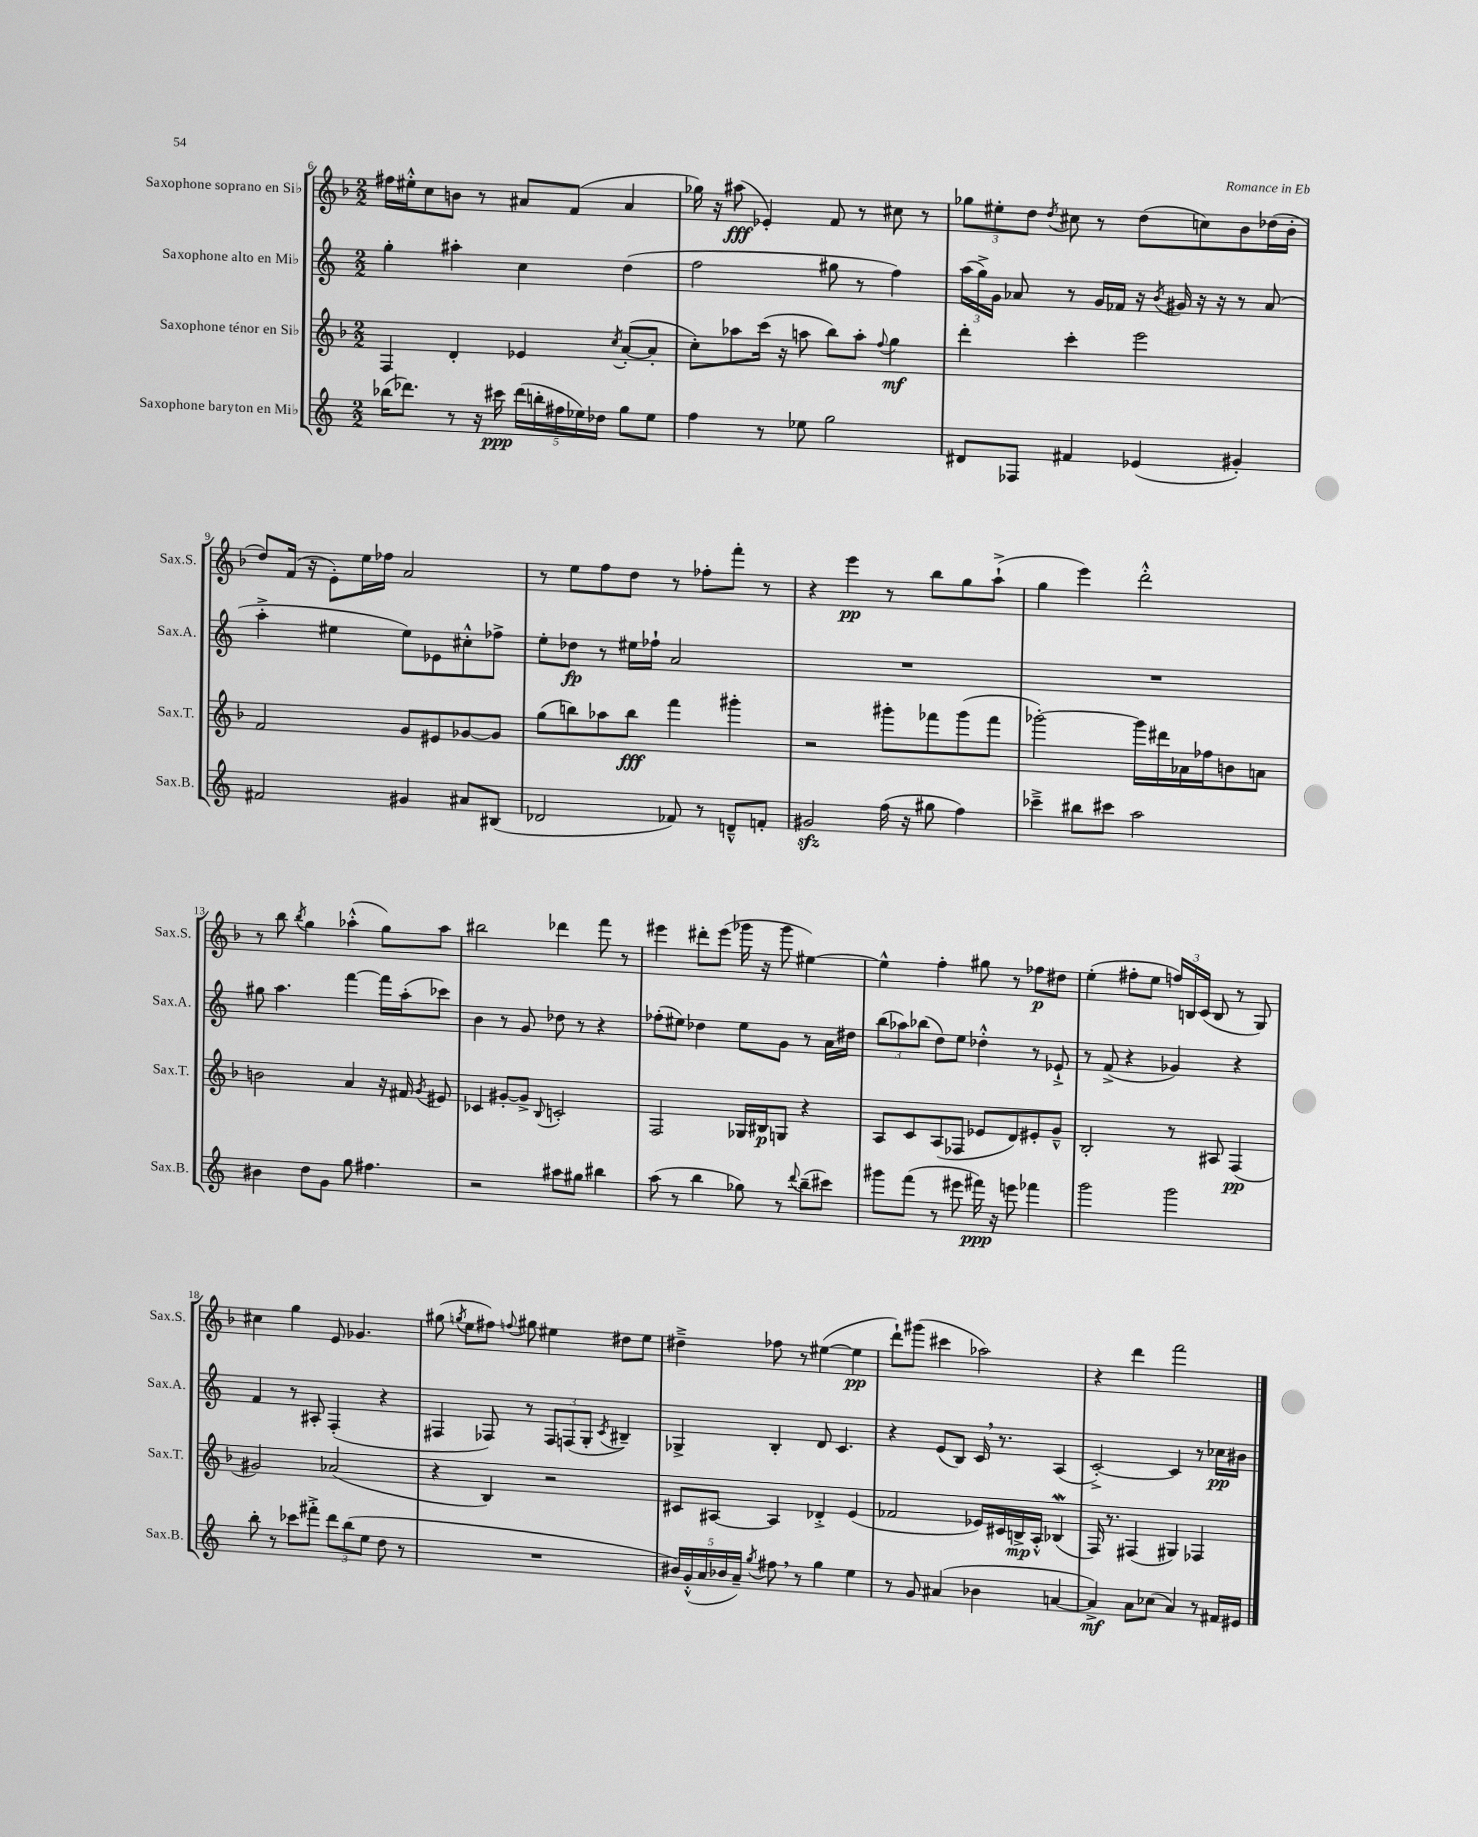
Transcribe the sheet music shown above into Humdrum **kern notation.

**kern	**dynam	**kern	**dynam	**kern	**dynam	**kern	**dynam
*part4	*part4	*part3	*part3	*part2	*part2	*part1	*part1
*staff4	*staff4	*staff3	*staff3	*staff2	*staff2	*staff1	*staff1
*I"Saxophone baryton en Mi♭	*	*I"Saxophone ténor en Si♭	*	*I"Saxophone alto en Mi♭	*	*I"Saxophone soprano en Si♭	*
*I'Sax.B.	*	*I'Sax.T.	*	*I'Sax.A.	*	*I'Sax.S.	*
*clefG2	*	*clefG2	*	*clefG2	*	*clefG2	*
*k[]	*	*k[b-]	*	*k[]	*	*k[b-]	*
*M2/2	*	*M2/2	*	*M2/2	*	*M2/2	*
=6	=6	=6	=6	=6	=6	=6	=6
(16bb-X\KL	.	4F/	.	4gg'\	.	16ff#X\LL	.
8.ddd-X\J)	.	.	.	.	.	16ee#X'^^\J	.
.	.	.	.	.	.	8cc\	.
8r	.	4d'/	.	4aa#X'\	.	8bn\J	.
16r	.	.	.	.	.	8r	.
16ccc#X\	ppp	.	.	.	.	.	.
(20ddd-\LL	.	4e-X/	.	4cc\	.	8a#X/L	.
20bbn'\	.	.	.	.	.	.	.
20ff#X\	.	.	.	.	.	.	.
.	.	.	.	.	.	(8f/J	.
20ee-X\)	.	.	.	.	.	.	.
20dd-X\JJ	.	.	.	.	.	.	.
.	.	8qcc/	.	.	.	.	.
8gg\L	.	([8a'/L	.	(4dd\	.	4a#/	.
8ee-\J	.	8a'/J]	.	.	.	.	.
=7	=7	=7	=7	=7	=7	=7	=7
4ff\	.	8cc'\L)	.	2ff\	.	16gg-X\)	.
.	.	.	.	.	.	16r	.
.	.	8aa-X\	.	.	.	(8aa#X\	fff
8r	.	(16ccc\Jk	.	.	.	4e-X'/)	.
.	.	16r	.	.	.	.	.
8ee-X\	.	8aan\	.	.	.	.	.
2gg\	.	8bb-\L)	.	8gg#X\	.	8f/	.
.	.	8aa'\J	.	8r	.	8r	.
.	.	8qqff/	.	.	.	.	.
.	.	4gg\	mf	4ff\)	.	8cc#X\	.
.	.	.	.	.	.	8r	.
=8	=8	=8	=8	=8	=8	=8	=8
8d#X/L	.	4ddd'\	.	(24aa\LL	.	12gg-X\L	.
.	.	.	.	24gg^\)	.	.	.
.	.	.	.	24g\JJ	.	12ee#X'\	.
8F-X/J	.	.	.	8a-X/	.	.	.
.	.	.	.	.	.	12dd\J	.
.	.	.	.	.	.	8qdd/	.
4f#X/	.	4ccc'\	.	8r	.	8cc#X\	.
.	.	.	.	16g/LL	.	8r	.
.	.	.	.	16f-X/JJ	.	.	.
(4e-X/	.	2eee\	.	16r	.	(8dd\L	.
.	.	.	.	8qb/	.	.	.
.	.	.	.	16g#X/	.	.	.
.	.	.	.	16r	.	8ccn\)	.
.	.	.	.	16r	.	.	.
4g#X'/)	.	.	.	8r	.	8b-\	.
.	.	.	.	(8a-/	.	(16dd-X\L	.
.	.	.	.	.	.	16b-'\JJ	.
!!LO:LB:g=z
=9	=9	=9	=9	=9	=9	=9	=9
2f#X/	.	2f/	.	4aa'^\	.	8dd/L)	.
.	.	.	.	.	.	(16f/Jk	.
.	.	.	.	.	.	16r	.
.	.	.	.	4ee#X\	.	8e'\L)	.
.	.	.	.	.	.	16ee\L	.
.	.	.	.	.	.	16ff-X\JJ	.
4g#X/	.	8g/L	.	8ee#\L)	.	2a/	.
.	.	8e#X/	.	8e-X\	.	.	.
8a#X/L	.	[8g-X/	.	8cc#X'^^\	.	.	.
(8B#X/J	.	8g-/J]	.	8ff-X^\J	.	.	.
=10	=10	=10	=10	=10	=10	=10	=10
2d-X/	.	(8gg\L	.	8ee'\L	.	8r	.
.	.	8bbn\)	.	8dd-X\J	fp	8ee\L	.
.	.	8aa-X\	.	8r	.	8ff\	.
.	.	8bb\J	fff	16ee#X\LL	.	8dd\J	.
.	.	.	.	16ff-X`\JJ	.	.	.
8f-X/)	.	4fff\	.	2a/	.	8r	.
8r	.	.	.	.	.	8ff-X'\L	.
8dn~^^/L	.	4ggg#X'\	.	.	.	8fff'\J	.
8fn'/J	.	.	.	.	.	8r	.
=11	=11	=11	=11	=11	=11	=11	=11
2g#Xzz/	.	2r	.	1r	.	4r	.
.	.	.	.	.	.	4eee\	pp
(16ff\	.	8ggg#X'\L	.	.	.	8r	.
16r	.	.	.	.	.	.	.
8gg#X\	.	8fff-X\	.	.	.	8bb-\L	.
4ff\)	.	(8ggg#\	.	.	.	8gg\	.
.	.	8fff-\J	.	.	.	(8aa`^\J	.
=12	=12	=12	=12	=12	=12	=12	=12
4ccc-X~^\	.	[2ggg-X'\)	.	1r	.	4gg\	.
8bb#X\L	.	.	.	.	.	4eee\)	.
8ccc#X\J	.	.	.	.	.	.	.
2aa\	.	16ggg-\LL]	.	.	.	2ddd'^^\	.
.	.	16ddd#X\	.	.	.	.	.
.	.	16a-X\	.	.	.	.	.
.	.	16ff-X\J	.	.	.	.	.
.	.	8bn\	.	.	.	.	.
.	.	8an\J	.	.	.	.	.
!!LO:LB:g=z
=13	=13	=13	=13	=13	=13	=13	=13
4b#X\	.	2bn\	.	8gg#X\	.	8r	.
.	.	.	.	4.aa\	.	8bb-\	.
.	.	.	.	.	.	8qbb-/	.
8dd\L	.	.	.	.	.	4gg\	.
8g\J	.	.	.	.	.	.	.
8gg\	.	4a/	.	[4fff\	.	(4aa-X'^^\	.
4.ff#X\	.	.	.	.	.	.	.
.	.	16r	.	16fff\LL]	.	8gg\L)	.
.	.	16f#X/	.	(16aa'\J	.	.	.
.	.	8qg/	.	.	.	.	.
.	.	8e#X/	.	8ccc-X\J)	.	8aa-\J	.
=14	=14	=14	=14	=14	=14	=14	=14
2r	.	4c-X/	.	4b\	.	2bb#X\	.
.	.	[8g#X'/L	.	8r	.	.	.
.	.	8g#^/J]	.	8g/	.	.	.
.	.	8qqB-/	.	.	.	.	.
8aa#X\L	.	2cn'/	.	8dd-X\	.	4ddd-X\	.
8gg#X\J	.	.	.	8r	.	.	.
4bb#X\	.	.	.	4r	.	8fff\	.
.	.	.	.	.	.	8r	.
=15	=15	=15	=15	=15	=15	=15	=15
(8aa\	.	2F/	.	(8ff-X'\L	.	4eee#X\	.
8r	.	.	.	8ee#X\J)	.	.	.
4bb\	.	.	.	4dd-X\	.	8ddd#X'\L	.
.	.	.	.	.	.	(8eee#\J	.
8gg-X\)	.	16G-X/LL	.	8ee#\L	.	16ggg-X\	.
.	.	16B#X/J	p	.	.	16r	.
8r	.	8Gn/J	.	8g\J	.	8ggg-\	.
8qqddd/	.	.	.	.	.	.	.
(8bb~\L	.	4r	.	8r	.	[4ee#X\)	.
8ccc#X\J)	.	.	.	16a\LL	.	.	.
.	.	.	.	16dd#X\JJ	.	.	.
=16	=16	=16	=16	=16	=16	=16	=16
8ggg#X\L	.	8A/L	.	(12bb\L	.	4ee#^^\]	.
.	.	.	.	12aa-X\)	.	.	.
(8fff\J	.	8c/	.	.	.	.	.
.	.	.	.	(12bb-X\J	.	.	.
8r	.	(8A/	.	8dd\L)	.	4ff'\	.
8eee#X\	.	8F-X/J	.	8ee\J	.	.	.
16fff#X\)	ppp	8e-X/L	.	4dd-X'^^\	.	8gg#X\	.
16r	.	.	.	.	.	.	.
8eeen\	.	8d/)	.	.	.	8r	.
4fff-X\	.	8e#X'/	.	8r	.	8ff-X\L	p
.	.	8g~^^/J	.	8e-X`^/	.	8dd#X\J	.
=17	=17	=17	=17	=17	=17	=17	=17
2ggg\	.	2B-'/	.	8r	.	(4ee'\	.
.	.	.	.	(8f^/	.	.	.
.	.	.	.	4r	.	8ff#X'\L	.
.	.	.	.	.	.	8ee\J	.
2ggg\	.	8r	.	4g-X/)	.	24ffn/LL)	.
.	.	.	.	.	.	24Bn/	.
.	.	.	.	.	.	(24c/JJ	.
.	.	8A#X/	.	.	.	8B/	.
.	.	(4F/	pp	4r	.	8r	.
.	.	.	.	.	.	8G/)	.
!!LO:LB:g=z
=18	=18	=18	=18	=18	=18	=18	=18
8bb'\	.	2g#X/)	.	4f/	.	4cc#X\	.
8r	.	.	.	.	.	.	.
8ccc-X\L	.	.	.	8r	.	4gg\	.
8fff#X'^\J	.	.	.	8A#X'/	.	.	.
12ddd\L	.	(2a-X/	.	(4F'/	.	8e/	.
(12bb\	.	.	.	.	.	.	.
.	.	.	.	.	.	4.g-X/	.
12ee\J	.	.	.	.	.	.	.
8dd\	.	.	.	4r	.	.	.
8r	.	.	.	.	.	.	.
=19	=19	=19	=19	=19	=19	=19	=19
1r	.	4r	.	4F#X/	.	(8gg#X\	.
.	.	.	.	.	.	8qggn/	.
.	.	.	.	.	.	8ee\L	.
.	.	4B-/)	.	8F-X/)	.	8ff#X\J)	.
.	.	.	.	.	.	8qqffn/	.
.	.	.	.	8r	.	8gg#X\	.
.	.	2r	.	12F-/L	.	4ee#X\	.
.	.	.	.	(12Fn/	.	.	.
.	.	.	.	12G'/J	.	.	.
.	.	.	.	8qc/	.	.	.
.	.	.	.	4B#X~/)	.	8dd#X\L	.
.	.	.	.	.	.	8ee#\J	.
=20	=20	=20	=20	=20	=20	=20	=20
20b#X/LL)	.	8c#X/L	.	4G-X^/	.	4dd#X~^\	.
(20g'^^/	.	.	.	.	.	.	.
20a/	.	.	.	.	.	.	.
.	.	[8A#X/J	.	.	.	.	.
20b-X/	.	.	.	.	.	.	.
20a~/JJ)	.	.	.	.	.	.	.
8qgg/	.	.	.	.	.	.	.
8ff#X,\	.	4A#/]	.	4B'/	.	8ff-X\	.
8r	.	.	.	.	.	8r	.
4gg\	.	4d-X'^/	.	8d/	.	([4ee#X\	.
.	.	.	.	4.c/	.	.	.
4ee\	.	(4e/	.	.	.	4ee#\]	pp
=21	=21	=21	=21	=21	=21	=21	=21
8r	.	2f-X/	.	4r	.	8ddd`\L)	.
8g/	.	.	.	.	.	(8ggg#X\J	.
(4a#X/	.	.	.	(8e/L	.	4ccc#X\	.
.	.	.	.	8B/J)	.	.	.
4b-X\	.	16e-X/LL)	.	16c,/	.	2aa-X\)	.
.	.	16c#X/	.	8.r	.	.	.
.	.	16Bn^/	mp	.	.	.	.
.	.	16A'^^/JJ	.	.	.	.	.
[4an/	.	(4B-Xw/	.	(4A/	.	.	.
=22	=22	=22	=22	=22	=22	=22	=22
4a^/])	mf	16F/)	.	[2c'^/)	.	4r	.
.	.	8.r	.	.	.	.	.
8a\L	.	(4F#X/	.	.	.	4ddd\	.
(8cc-X\J	.	.	.	.	.	.	.
4a/)	.	4G#X/)	.	4c/]	.	2fff\	.
8r	.	4F-X/	.	8r	.	.	.
16f#X/LL	.	.	.	16cc-X\LL	pp	.	.
16e#X/JJ	.	.	.	16b#X\JJ	.	.	.
==	==	==	==	==	==	==	==
*-	*-	*-	*-	*-	*-	*-	*-
